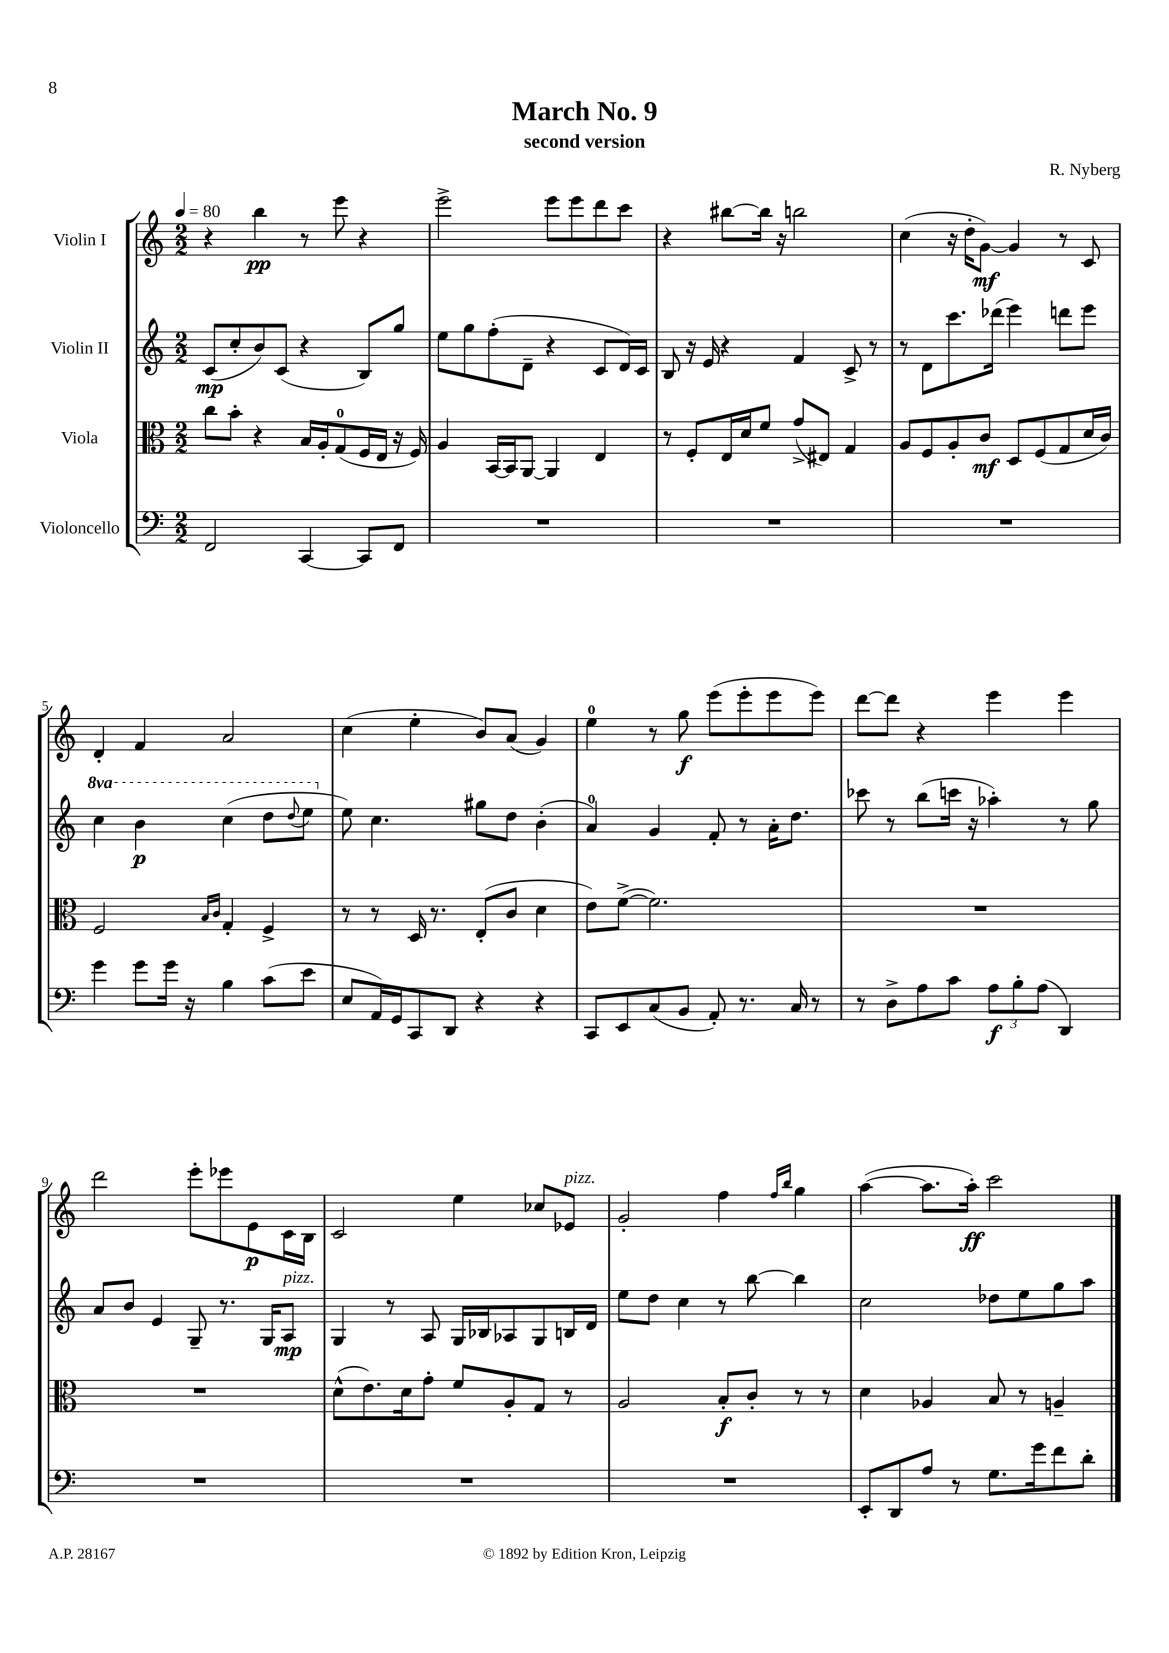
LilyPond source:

\header { title = "March No. 9" composer = "R. Nyberg" subtitle = "second version" }
<<
\new StaffGroup <<
\new Staff = "s0" \with { instrumentName = "Violin I" } {
    \clef treble \key c \major \numericTimeSignature \time 2/2 \tempo 4 = 80
    r4 b''4\pp r8 e'''8 r4 |
    e'''2-> e'''8 e'''8 d'''8 c'''8 |
    r4 bis''8~ bis''16 r16 b''2 |
    c''4( r16 d''16-. g'8~\mf) g'4 r8 c'8 |
    d'4-. f'4 a'2 |
    c''4( e''4-. b'8) a'8( g'4) |
    e''4-0 r8 g''8\f e'''8( e'''8-. e'''8 e'''8) |
    d'''8~ d'''8 r4 e'''4 e'''4 |
    d'''2 e'''8-. ees'''8 e'8\p c'16 b16 |
    c'2 e''4 ces''8 ees'8^\markup { \italic "pizz." } |
    g'2-. f''4 \grace { f''16 b''16 } g''4 |
    a''4~( a''8. a''16-.\ff) c'''2 \bar "|." |
}
\new Staff = "s1" \with { instrumentName = "Violin II" } {
    \clef treble \key c \major \numericTimeSignature \time 2/2 \set Staff.ottavationMarkups = #ottavation-simple-ordinals
    c'8\mp( c''8-. b'8) c'8( r4 b8) g''8 |
    e''8 g''8 f''8-.( d'8-- r4 c'8 d'16) c'16 |
    b8 r16 e'16 r4 f'4 c'8-> r8 |
    r8 d'8 c'''8. des'''16( e'''4) d'''8 e'''8 |
    \ottava #1 c'''4 b''4\p c'''4( d'''8 \appoggiatura { d'''8 } e'''8 \ottava #0 |
    e''8) c''4. gis''8 d''8 b'4-.( |
    a'4-0) g'4 f'8-. r8 a'16-. d''8. |
    ces'''8 r8 b''8( c'''16 r16 aes''4-.) r8 g''8 |
    a'8 b'8 e'4 g8-- r8. g16 a8\mp^\markup { \italic "pizz." } |
    g4 r8 a8 g16 bes16 aes8 g8 b16 d'16 |
    e''8 d''8 c''4 r8 b''8~ b''4 |
    c''2 des''8 e''8 g''8 a''8 \bar "|." |
}
\new Staff = "s2" \with { instrumentName = "Viola" } {
    \clef alto \key c \major \numericTimeSignature \time 2/2
    c''8 b'8-. r4 b16 a16-. g8-0( f16 e16 r16 f16) |
    a4 b,16~ b,16 a,8~ a,4 e4 |
    r8 f8-. e16 d'16 f'8 g'8->( eis8) g4 |
    a8 f8 a8-. c'8\mf d8 f8( g8 d'16 c'16) |
    f2 \grace { b16 c'16 } g4-. f4-> |
    r8 r8 d16 r8. e8-.( c'8 d'4 |
    e'8) f'8~->( f'2.) |
    R1 |
    R1 |
    d'8-^( e'8.) d'16 g'8-. f'8 a8-. g8 r8 |
    a2 b8-.\f c'8-. r8 r8 |
    d'4 aes4 b8 r8 a4-- \bar "|." |
}
\new Staff = "s3" \with { instrumentName = "Violoncello" } {
    \clef bass \key c \major \numericTimeSignature \time 2/2
    f,2 c,4~ c,8 f,8 |
    R1 |
    R1 |
    R1 |
    g'4 g'8 g'16 r16 b4 c'8( e'8 |
    e8 a,16) g,16 c,8 d,8 r4 r4 |
    c,8 e,8 c8( b,8 a,8-.) r8. c16 r8 |
    r8 d8-> a8 c'8 \tuplet 3/2 { a8\f b8-. a8( } d,4) |
    R1 |
    R1 |
    R1 |
    e,8-. d,8 a8 r8 g8. g'16 f'8 d'8-. \bar "|." |
}
>>
>>
